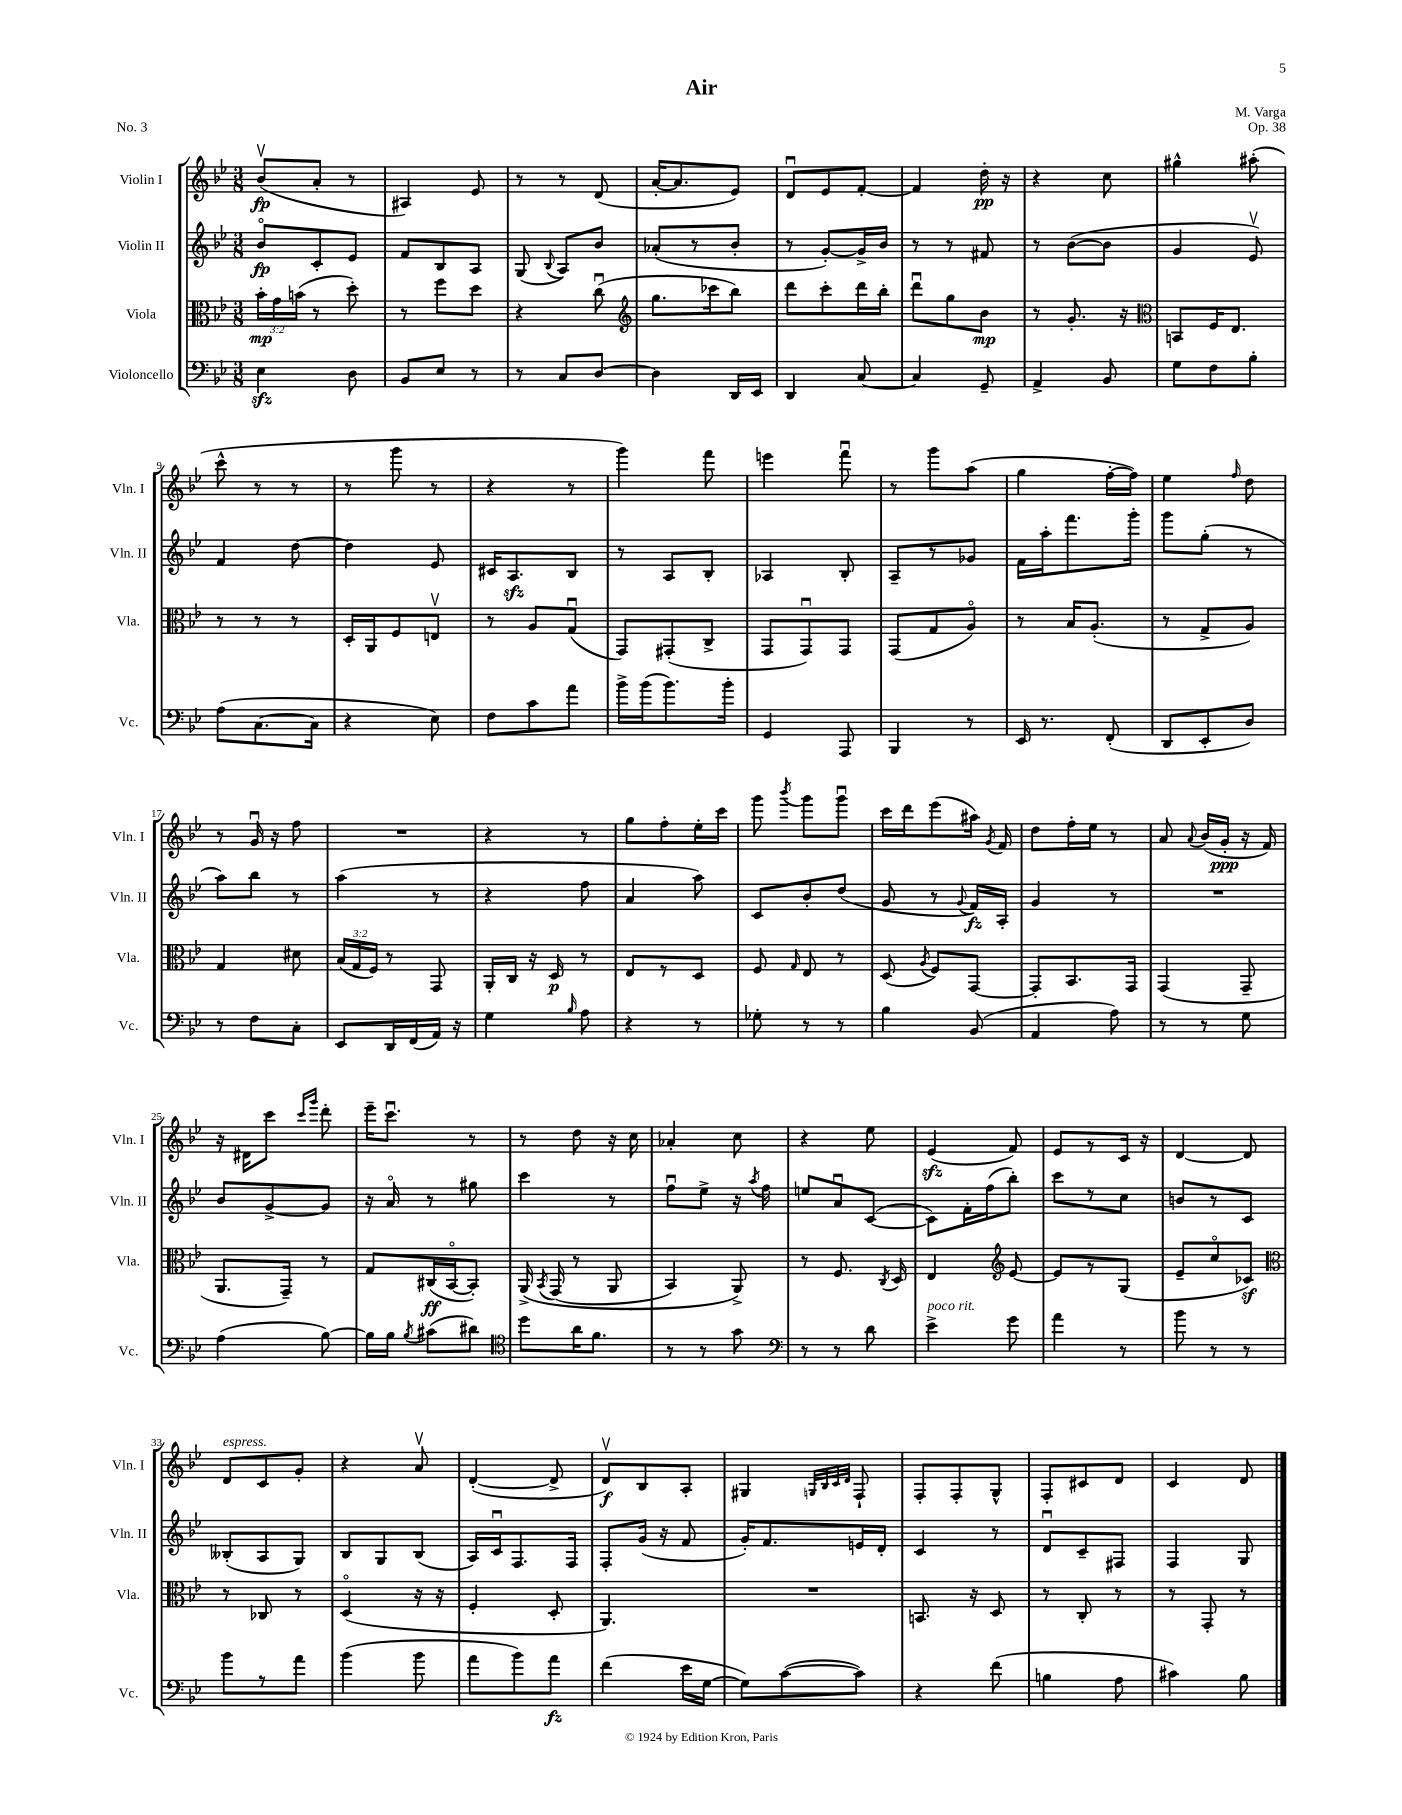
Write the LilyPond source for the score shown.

\header { title = "Air" composer = "M. Varga" opus = "Op. 38" piece = "No. 3" }
<<
\new StaffGroup <<
\new Staff = "s0" \with { instrumentName = "Violin I" shortInstrumentName = "Vln. I" } {
    \clef treble \key bes \major \numericTimeSignature \time 3/8
    \autoBeamOff bes'8[\upbow\fp( a'8]-. r8 |
    ais4) ees'8 |
    r8 r8 d'8( |
    a'16[~-. a'8. ees'8]) |
    d'8[\downbow ees'8 f'8]~-. |
    f'4 d''16-.\pp r16 |
    r4 c''8 |
    gis''4-^ ais''8-.( |
    c'''8-^ r8 r8 |
    r8 g'''8 r8 |
    r4 r8 |
    g'''4) f'''8 |
    e'''4 f'''8\downbow |
    r8 g'''8[ a''8]( |
    g''4 f''16[~-. f''16]) |
    ees''4 \grace { f''16 } d''8 |
    r8 g'16\downbow r16 f''8 |
    R4. |
    r4 r8 |
    g''8[ f''8-. ees''16-. c'''16] |
    g'''8 \acciaccatura { bes'''8 } g'''8[ g'''8]\downbow |
    c'''16[ d'''16 ees'''8( ais''16]) \acciaccatura { g'8 } f'16 |
    d''8[ f''16-. ees''16] r8 |
    a'8 \appoggiatura { a'8 } bes'16[( g'16]-.\ppp r16 f'16) |
    r16 dis'16[ c'''8] \grace { c'''16[ g'''16] } d'''8-. |
    ees'''16[-- c'''8.]\downbow r8 |
    r8 d''8 r16 c''16 |
    aes'4-. c''8 |
    r4 ees''8 |
    ees'4\sfz( f'8) |
    ees'8[ r8 c'16] r16 |
    d'4~ d'8 |
    d'8[^\markup { \italic "espress." } c'8 g'8]-. |
    r4 a'8\upbow |
    d'4~-.( d'8-> |
    d'8[\upbow\f) bes8 a8]-. |
    gis4 \grace { g32[ bes32 c'32 d'32] } f8-! |
    f8[-. f8-. g8]-^ |
    f8[-. cis'8 d'8] |
    c'4 d'8 \bar "|." |
}
\new Staff = "s1" \with { instrumentName = "Violin II" shortInstrumentName = "Vln. II" } {
    \clef treble \key bes \major \numericTimeSignature \time 3/8
    \autoBeamOff bes'8[\flageolet\fp c'8-. ees'8] |
    f'8[ bes8 a8] |
    g8( \appoggiatura { bes8 } a8[) bes'8] |
    aes'8[-.( r8 bes'8]-. |
    r8 g'8[~-.) g'16-> bes'16] |
    r8 r8 fis'8 |
    r8 bes'8[~( bes'8] |
    g'4 ees'8\upbow) |
    f'4 d''8~ |
    d''4 ees'8 |
    cis'16[ a8.\sfz bes8] |
    r8 a8[ bes8]-. |
    aes4 bes8-. |
    a8[-- r8 ges'8] |
    f'16[ a''16-. f'''8. g'''16]-. |
    g'''8[ g''8]-.( r8 |
    a''8[) bes''8] r8 |
    a''4( r8 |
    r4 f''8 |
    a'4 a''8) |
    c'8[ bes'8-. d''8]( |
    g'8 r8 \appoggiatura { g'8 } f'16[\fz) a16]-. |
    g'4 r8 |
    R4. |
    bes'8[ g'8~-> g'8] |
    r16 a'16\flageolet r8 gis''8 |
    c'''4 r8 |
    f''8[\downbow ees''8]-> r16 \acciaccatura { a''8 } f''16 |
    e''8[ a'8\downbow c'8]~( |
    c'8[) f'16-. f''16( bes''8]-.) |
    c'''8[ r8 c''8] |
    b'8[ r8 c'8] |
    beses8[-.( a8 g8]) |
    bes8[ g8 bes8]( |
    a16[) c'16\downbow f8. f16] |
    f8[-. g'16]( r16 f'8 |
    g'16[-.) f'8. e'16 d'16]-. |
    c'4 r8 |
    d'8[\downbow c'8-- fis8] |
    f4 g8 \bar "|." |
}
\new Staff = "s2" \with { instrumentName = "Viola" shortInstrumentName = "Vla." } {
    \clef alto \key bes \major \numericTimeSignature \time 3/8 \override Staff.TupletNumber.text = #tuplet-number::calc-fraction-text
    \autoBeamOff \tuplet 3/2 { bes'16[-.\mp g'16 b'16]( } r8 d''8-.) |
    r8 f''8[ d''8] |
    r4 c''8\downbow( |
    \clef treble g''8.[ ces'''16 bes''8]) |
    d'''8[ c'''8-. d'''16 bes''16]-. |
    d'''8[\downbow g''8 bes'8]\mp |
    r8 g'8.-. r16 |
    \clef alto b,8[ f16 ees8.] |
    r8 r8 r8 |
    d16[-. a,16 f8 e8]\upbow |
    r8 a8[ g8]\downbow( |
    g,8[) gis,8-.( c8]-> |
    g,8[ g,8\downbow) g,8] |
    g,8[( g8 a8]\flageolet) |
    r8 bes16[ a8.]-.( |
    r8 g8[-> a8]) |
    g4 dis'8 |
    \tuplet 3/2 { bes16[( g16 f16]) } r8 g,8 |
    a,16[-. c16] r16 d16\p r8 |
    ees8[ r8 d8] |
    f8 \grace { g16 } ees8 r8 |
    d8( \acciaccatura { a8 } f8[) g,8]~ |
    g,8[-. bes,8. g,16] |
    g,4( g,8-- |
    a,8.[ g,16]--) r8 |
    g8[ cis16\ff( bes,16~\flageolet bes,8]-.) |
    a,16->\( \acciaccatura { bes,8 } g,16( r8 a,8 |
    bes,4) a,8->\) |
    r8 f8. \acciaccatura { c8 } d16 |
    ees4 \clef treble ees'8~ |
    ees'8[ r8 g8]( |
    ees'8[-- c''8\flageolet ces'8]\sf) |
    \clef alto r8 ces8 r8 |
    d4\flageolet( r16 r16 |
    f4-. d8-. |
    a,4.) |
    R4. |
    b,8. r16 d8 |
    r8 c8-. r8 |
    r8 g,8-. r8 \bar "|." |
}
\new Staff = "s3" \with { instrumentName = "Violoncello" shortInstrumentName = "Vc." } {
    \clef bass \key bes \major \numericTimeSignature \time 3/8
    \autoBeamOff ees4\sfz d8 |
    bes,8[ ees8] r8 |
    r8 c8[ d8]~ |
    d4 d,16[ ees,16] |
    d,4 c8~ |
    c4 g,8-- |
    a,4-> bes,8 |
    g8[ f8 bes8]-. |
    a8[( c8.~ c16] |
    r4 ees8) |
    f8[ c'8 a'8] |
    bes'16[-> bes'16( bes'8.) bes'16]-. |
    g,4 a,,8 |
    bes,,4 r8 |
    ees,16 r8. f,8-.( |
    d,8[ ees,8-. d8]) |
    r8 f8[ c8]-. |
    ees,8[ d,16 f,16( a,16]) r16 |
    g4 \grace { bes16 } a8 |
    r4 r8 |
    ges8-. r8 r8 |
    bes4 bes,8( |
    a,4 a8) |
    r8 r8 g8 |
    a4( bes8~) |
    bes16[ bes16] \acciaccatura { bes8 } cis'8[( dis'8]) |
    \clef tenor d''8[ a'16 f'8.] |
    r8 r8 g'8 |
    \clef bass r8 r8 d'8 |
    ees'4->^\markup { \italic "poco rit." } g'8 |
    a'4 r8 |
    bes'8 r8 r8 |
    bes'8[ r8 a'8] |
    bes'4( bes'8 |
    a'8[ bes'8) a'8]\fz |
    f'4( ees'16[ g16]~ |
    g8[) c'8~( c'8]) |
    r4 f'8( |
    b4 a8 |
    cis'4) bes8 \bar "|." |
}
>>
>>
